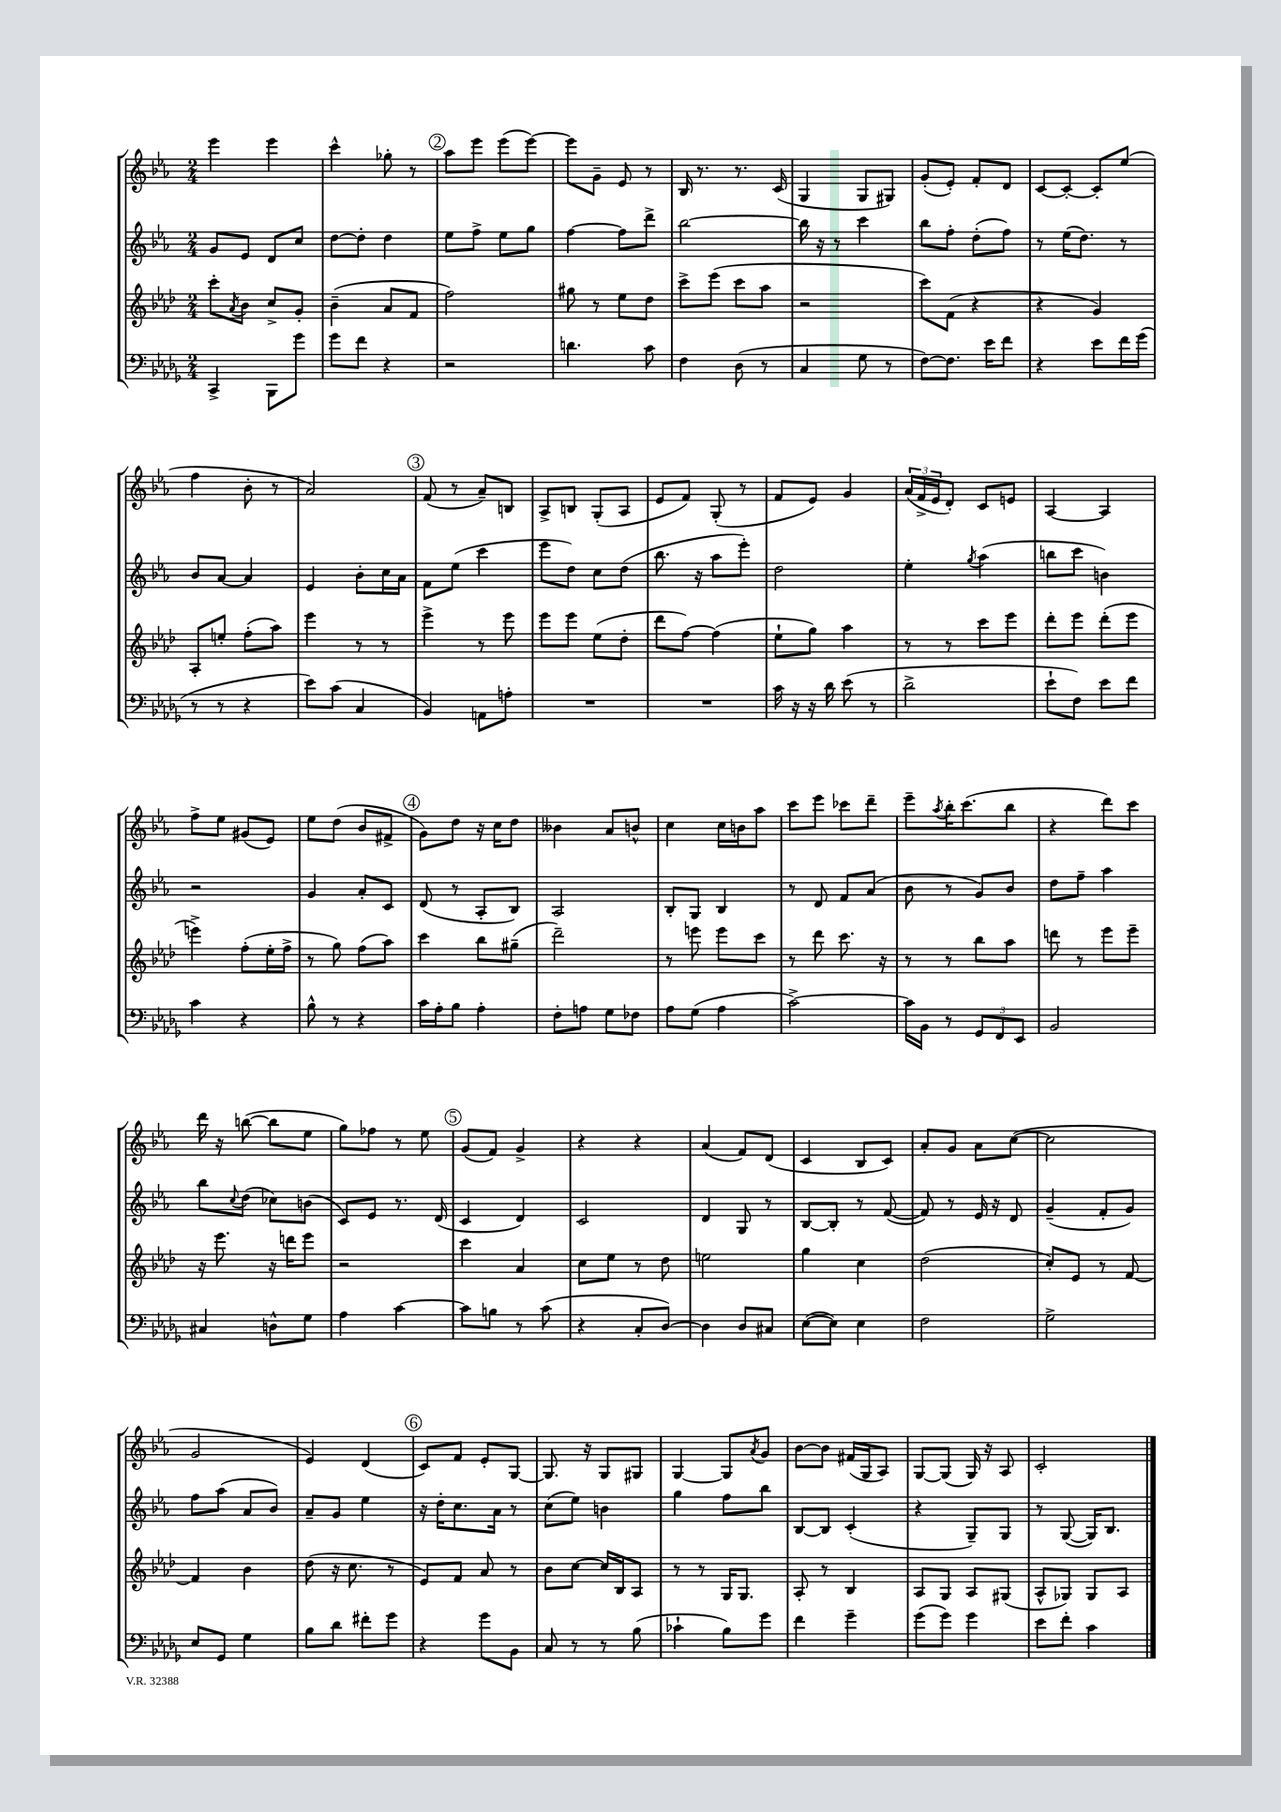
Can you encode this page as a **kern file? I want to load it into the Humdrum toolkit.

**kern	**kern	**kern	**kern
*staff4	*staff3	*staff2	*staff1
*clefF4	*clefG2	*clefG2	*clefG2
*k[b-e-a-d-g-]	*k[b-e-a-d-]	*k[b-e-a-]	*k[b-e-a-]
*M2/4	*M2/4	*M2/4	*M2/4
4CC^/	8ccc'\L	8g/L	4eee-\
.	8qa-/	.	.
.	8b-\J	8e-/J	.
8BBB-\L	8cc^/L	8d/L	4eee-\
8g-\J	8g'/J	8cc/J	.
=	=	=	=
8g-\L	(4b-~\	[8dd\L	4ccc^^\
8f\J	.	8dd'\]J	.
4r	8a-/L	4dd\	8gg-'\
.	8f/J	.	8r
=	=	=	=
2r	2ff\)	8ee-\L	8aa-\L
.	.	8ff^\J	8eee-\J
.	.	8ee-\L	(8eee-\L
.	.	8gg\J	[8eee-\J)
=	=	=	=
4.d\	8gg#\	[4ff\	8eee-\]L
.	8r	.	8g~\J
.	8ee-\L	8ff\]L	8e-/
8c\	8dd-\J	8ddd^\J	8r
=	=	=	=
4F\	8ccc^\L	[2bb-\	16B-/
.	.	.	8.r
.	(8eee-\J	.	.
(8D-\	8ccc\L	.	8.r
8r	8aa-\J	.	.
.	.	.	(16c/
=	=	=	=
4C/	2r	16bb-\]	4G/
.	.	16r	.
.	.	8r	.
8G-\	.	4ccc\	8G/L
8r	.	.	8G#/J)
=	=	=	=
[8F\L)	8ccc\L)	8bb-\L	(8g'/L
8.F\]J	(8f\J	8ff'\J	8e-'/J)
.	4r	(8dd'\L	8f'/L
16e-\LK	.	.	.
8f\J	.	8ff\J)	8d/J
=	=	=	=
4r	4r	8r	[8c/L
.	.	(16ee-\LK	8c'/_J
.	.	8.dd\J)	.
8e-\L	4g/)	.	8c'/]L
16f\L	.	8r	(8ee-/J
(16g-\JJ	.	.	.
=	=	=	=
8r	8A-'/L	8b-/L	4ff\
8r	8ee'/J	[8a-/J	.
4r	(8ff'\L	4a-/]	8b-'\
.	8aa-\J)	.	8r
=	=	=	=
8e-\L)	4eee-\	4e-/	2a-/)
(8c\J	.	.	.
4C/	8r	8b-'\L	.
.	8r	16cc\L	.
.	.	16a-\JJ	.
=	=	=	=
4BB-/)	4eee-^\	8f\L	(8f/
.	.	(8ee-\J	8r
8AA\L	8r	4ccc\	8a-~/L)
8A'\J	8eee-\	.	8B/J
=	=	=	=
2r	8eee-\L	8eee-\L	8A-^/L
.	8eee-\J	8dd\J)	8B/J
.	(8ee-\L	8cc\L	(8G'/L
.	8dd-'\J	(8dd\J	8A-/J
=	=	=	=
2r	8ddd-\L	8.bb-\	8e-/L
.	[8ff\J)	.	8f/J)
.	.	16r	.
.	(4ff\]	8aa-\L	(8G'/
.	.	8eee-'\J)	8r
=	=	=	=
16c\	8ee-`\L	2dd\	8f/L
16r	.	.	.
16r	8gg\J)	.	8e-/J)
16d-\	.	.	.
(8e-\	4aa-\	.	4g/
8r	.	.	.
=	=	=	=
2d-^\	8r	4ee-'\	(24a-/LL
.	.	.	24f^/
.	.	.	24e-/J
.	8r	.	8d'/J)
.	.	8qgg/	.
.	8ccc\L	(4aa-\	8c/L
.	8eee-\J	.	8e/J
=	=	=	=
8e-`\L	8ddd-'\L	8bb\L	[4A-/
8F\J)	8eee-\J	8ccc\J	.
8e-\L	(8ddd-'\L	4b\)	4A-/]
8f\J	8eee-\J	.	.
=	=	=	=
4c\	4eee^\)	2r	8ff^\L
.	.	.	8ee-\J
4r	(8ff'\L	.	(8g#/L
.	16ee-'\L	.	8e-/J)
.	16ff^\JJ	.	.
=	=	=	=
8B-^^\	8r	4g/	8ee-\L
8r	8gg\)	.	(8dd\J
4r	(8ff\L	8a-'/L	8b-/L
.	8aa-\J)	8c/J	8f#^/J
=	=	=	=
16c\LL	4ccc\	(8d/	8g\L)
16A-'\J	.	.	.
8B-\J	.	8r	8dd\J
4A-'\	8bb-\L	8A-'/L	16r
.	.	.	16cc\LK
.	(8gg#~\J	8B-/J)	8dd\J
=	=	=	=
8F'\L	2ddd-~\)	2A-/	4b--\
8A\J	.	.	.
8G-\L	.	.	8a-/L
8F-\J	.	.	8b^^/J
=	=	=	=
8A-\L	8r	8B-'/L	4cc\
(8G-\J	8eee\	8G/J	.
4A-\	8eee\L	4B-/	16cc\LL
.	.	.	16b\J
.	8ccc\J	.	8aa-\J
=	=	=	=
[2c^\)	8r	8r	8ccc\L
.	8ddd-\	8d/	8eee-\J
.	8.ccc\	8f/L	8ccc-\L
.	.	(8a-/J	8ddd~\J
.	16r	.	.
=	=	=	=
16c\]LL	8r	8b-\	8eee-~\L
16BB-\JJ	.	.	.
.	.	.	8qaa-/
8r	8r	8r	16bb-'\K
.	.	.	(8.ccc\
12GG-/L	8bb-\L	8g/L)	.
12FF/	.	.	.
.	8aa-\J	8b-/J	8bb-\J
12EE-/J	.	.	.
=	=	=	=
2BB-/	8ddd\	8dd\L	4r
.	8r	8ff~\J	.
.	8eee-\L	4aa-\	8ddd\L)
.	8eee-~\J	.	8ccc\J
=	=	=	=
4C#/	16r	8bb-\L	16ddd\
.	8.eee-\	.	16r
.	.	8qqcc/	.
.	.	(8dd\J	([8bb\
8D^^\L	16r	8cc-\L)	8bb\]L
.	16ddd\LK	.	.
8G-\J	8eee-\J	(8b\J	8ee-\J
=	=	=	=
4A-\	2r	8c/L)	8gg\L)
.	.	8e-/J	8ff-\J
[4c\	.	8.r	8r
.	.	.	8ee-\
.	.	(16d/	.
=	=	=	=
8c\]L	4ccc\	4c/	(8g/L
8B\J	.	.	8f/J)
8r	4a-/	4d/)	4g^/
(8c\	.	.	.
=	=	=	=
4r	8cc\L	2c/	4r
.	8ee-\J	.	.
8C'/L	8r	.	4r
[8D-/J)	8dd-\	.	.
=	=	=	=
4D-\]	2ee\	4d/	(4a-/
8D-/L	.	8G/	8f/L)
8C#/J	.	8r	(8d/J
=	=	=	=
([8E-\L	4gg\	[8B-/L	4c/
8E-\]J)	.	8B-'/]J	.
4E-\	4cc\	8r	8B-/L
.	.	([8f/	8c/J)
=	=	=	=
2F\	(2dd-\	8f/])	8a-'/L
.	.	8r	8g/J
.	.	16e-/	8a-\L
.	.	16r	.
.	.	8d/	([8cc\J
=	=	=	=
2G-^\	8cc'/L)	(4g~/	2cc\]
.	8e-/J	.	.
.	8r	8f'/L	.
.	[8f/	8g/J)	.
=	=	=	=
8E-/L	4f/]	8ff\L	2g/
8GG-/J	.	(8aa-\J	.
4G-\	4b-\	8a-/L	.
.	.	8b-/J)	.
=	=	=	=
8B-\L	(8dd-\	8a-~/L	4e-/)
8d-\J	16r	8g/J	.
.	8.cc\	.	.
8f#'\L	.	4ee-\	(4d/
8g-\J	8r	.	.
=	=	=	=
4r	8e-/L)	16r	8c/L)
.	.	16dd'\LK	.
.	8f/J	8.cc\	8f/J
8g-\L	8a-/	.	8e-'/L
.	.	16a-\Jk	.
8BB-\J	8r	8r	[8G/J
=	=	=	=
8C/	8b-\L	(8cc\L	8.G/]
8r	[8cc\J	8ee-\J)	.
.	.	.	16r
8r	16cc/]LL	4b\	8G/L
.	16B-/J	.	.
(8B-\	8A-/J	.	8G#/J
=	=	=	=
4c-`\	8r	4gg\	[4G/
.	8r	.	.
8B-\L)	16G/LK	8ff\L	8G/]L
.	8.G/J	.	.
.	.	.	8qa-/
8g-\J	.	8bb-\J	8g/J
=	=	=	=
4f\	8A-'/	[8B-/L	[8b-\L
.	8r	8B-/]J	8b-\]J
4g-~\	4B-/	(4c'/	(16f#/LL
.	.	.	16G/J
.	.	.	8A-/J)
=	=	=	=
(8g-\L	8A-/L	4r	[8G/L
8g-\J)	8G/J	.	(8G/]J
4g-\	8A-/L	8G~/L)	16G/)
.	.	.	16r
.	(8G#/J	8G/J	8A-/
=	=	=	=
8e-\L	8A-^^/L	8r	2c'/
8f'\J	8G-/J)	([8G/	.
4c\	8G-/L	16G/]LK)	.
.	.	8.B-/J	.
.	8A-/J	.	.
==	==	==	==
*-	*-	*-	*-
